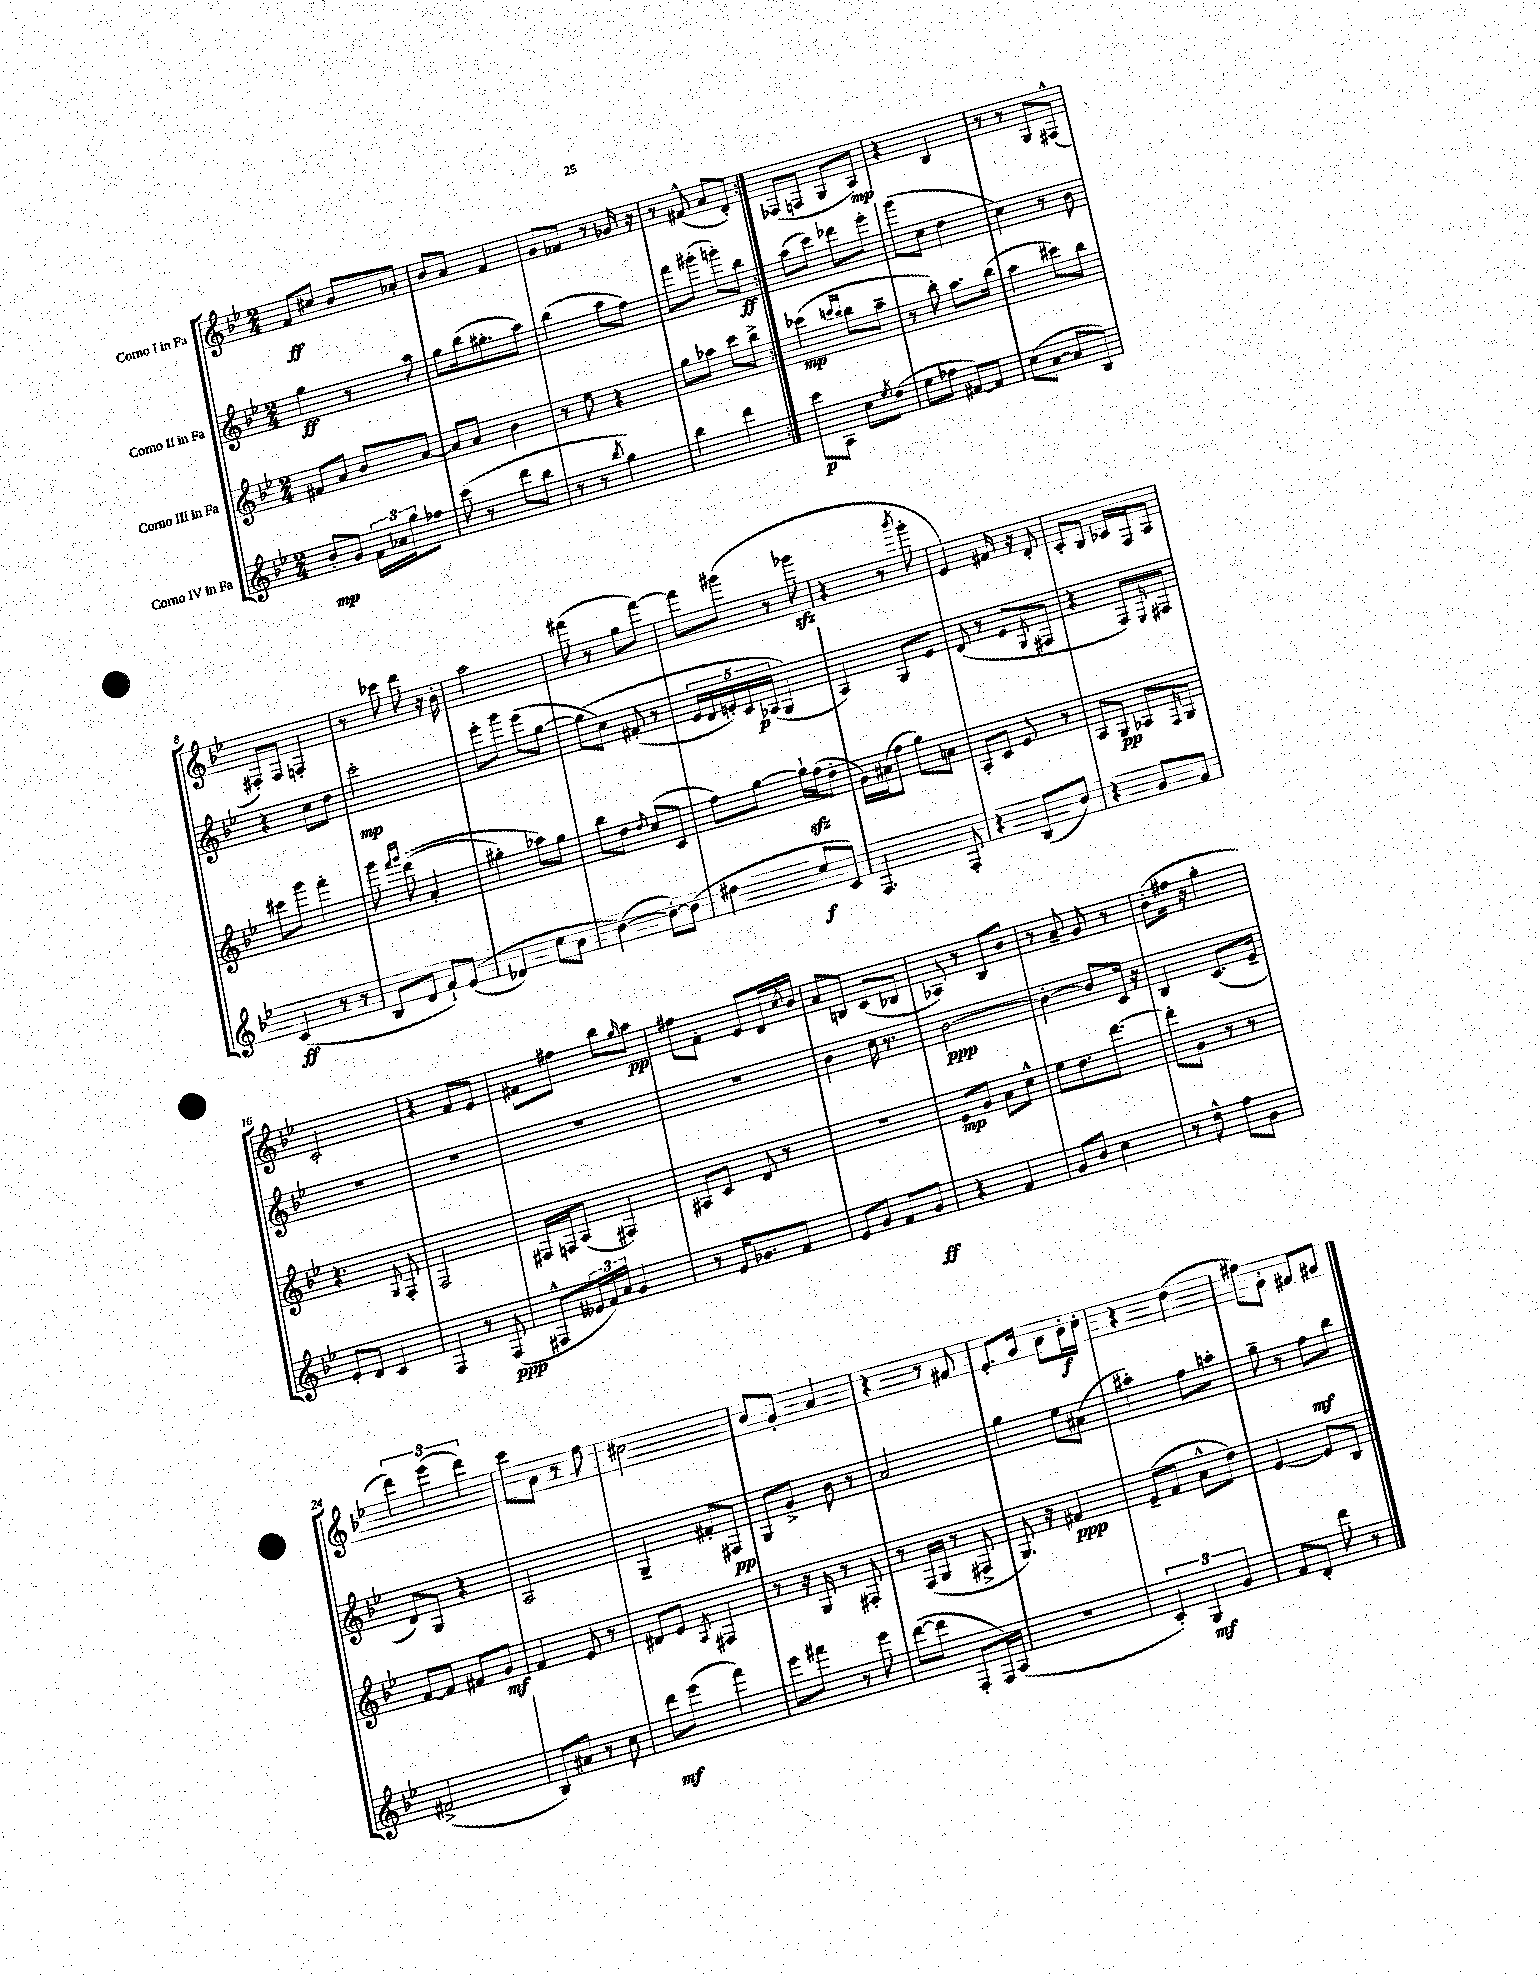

**kern	**dynam	**kern	**dynam	**kern	**dynam	**kern	**dynam
*part4	*part4	*part3	*part3	*part2	*part2	*part1	*part1
*staff4	*staff4	*staff3	*staff3	*staff2	*staff2	*staff1	*staff1
*I"Corno IV in Fa	*	*I"Corno III in Fa	*	*I"Corno II in Fa	*	*I"Corno I in Fa	*
*clefG2	*	*clefG2	*	*clefG2	*	*clefG2	*
*k[b-e-]	*	*k[b-e-]	*	*k[b-e-]	*	*k[b-e-]	*
*M2/4	*	*M2/4	*	*M2/4	*	*M2/4	*
=1	=1	=1	=1	=1	=1	=1	=1
8b-'/L	mp	8f#X/L	.	4gg\	ff	8f/L	ff
8g/J	.	8a/J	.	.	.	8cc#X/J	.
24f\LL	.	8b-/L	.	8r	.	8b-/L	.
24a-X\	.	.	.	.	.	.	.
24gg\J	.	.	.	.	.	.	.
8ff-X\J	.	[8a/J	.	8aa\	.	8a-X'/J	.
=2	=2	=2	=2	=2	=2	=2	=2
(8ccc\	.	8a/L]	.	8gg\L	.	8b-/L	.
8r	.	8a/J	.	(16bb-\k	.	8a/J	.
.	.	.	.	8.gg#X'\	.	.	.
8ddd\L	.	4b-\	.	.	.	4f/	.
8bb-\J	.	.	.	8aa\J)	.	.	.
=3	=3	=3	=3	=3	=3	=3	=3
8r	.	8r	.	(4bb-\	.	8g/L	.
8r	.	8ee-\	.	.	.	8f-X/J	.
8qbb-/	.	.	.	.	.	.	.
4gg\)	.	4r	.	8aa\L	.	8r	.
.	.	.	.	8ff\J)	.	16g-X/	.
.	.	.	.	.	.	16r	.
=4	=4	=4	=4	=4	=4	=4	=4
4bb-\	.	8gg\L	.	8fff\L	.	8r	.
.	.	8aa-X\J	.	(8ggg#X'\J	.	(8f#X^^/	.
4ddd\	.	8ccc\L	.	8gggn'\L)	.	8a/L	.
.	.	8bb-^\J	.	8bb-\J	ff	8d'/J)	.
=5:|!	=5:|!	=5:|!	=5:|!	=5:|!	=5:|!	=5:|!	=5:|!
8ccc\L	p	(4ccc-X\	mp	(8aa\L	.	(8F-X/L	.
8A\J	.	.	.	8ccc\J)	.	8Fn/J	.
.	.	16qqcccn/LL	.	.	.	.	.
.	.	16qqbb-/JJ	.	.	.	.	.
8cc\L	.	8bb-\L	.	8ddd-X\L	.	8G/L	.
8qee-/	.	.	.	.	.	.	.
(8dd\J	.	8aa~\J	.	8eee-'\J	.	8A/J)	mp
=6	=6	=6	=6	=6	=6	=6	=6
8ee-\L	.	8r	.	(8ggg\L	.	4r	.
8ff-X\J	.	8bb-'\)	.	8cc\J	.	.	.
[8f#X/L)	.	8.aa\L	.	4dd\	.	4B-/	.
8f#/J]	.	.	.	.	.	.	.
.	.	(16bb-\Jk	.	.	.	.	.
=7	=7	=7	=7	=7	=7	=7	=7
(8cc\L	.	4aa\	.	4cc\)	.	8r	.
[8a\J	.	.	.	.	.	8r	.
8a/L]	.	8ccc#X\L)	.	8r	.	8G/L	.
8B-/J)	.	8bb-\J	.	8b-\	.	(8F#X^^/J	.
!!LO:LB:g=z
=8	=8	=8	=8	=8	=8	=8	=8
(4c/	ff	8ccc#X\L	.	4r	.	8F#X'/L)	.
.	.	8ggg\J	.	.	.	8F#/J	.
8r	.	4fff'\	.	8cc\L	.	4Fn'/	.
8r	.	.	.	8dd\J	.	.	.
=9	=9	=9	=9	=9	=9	=9	=9
8B-/L	.	8ggg\	.	2ccc'\	mp	8r	.
.	.	16qqfff/LL	.	.	.	.	.
.	.	16qqggg/JJ	.	.	.	.	.
8d/J	.	((8ddd\	.	.	.	8ccc-X\	.
8f`/L)	.	4a'/	.	.	.	8ddd\	.
((8e-/J	.	.	.	.	.	16r	.
.	.	.	.	.	.	16b-'\	.
=10	=10	=10	=10	=10	=10	=10	=10
4d-X/)	.	4gg#X'\)	.	8eee-'\L	.	2aa\	.
.	.	.	.	8ggg\J	.	.	.
8cc\L	.	8aa-X\L)	.	(8eee-\L	.	.	.
8a\J	.	8gg#\J	.	[8gg\J	.	.	.
=11	=11	=11	=11	=11	=11	=11	=11
([4b-\)	.	8bb-\L	.	(8gg\L]	.	(8fff#X\	.
.	.	8dd\J	.	8cc\J)	.	8r	.
.	.	16qqdd/	.	.	.	.	.
8b-'\L_)	.	(8cc/L	.	(8f#X'/	.	8gg\L	.
(8b-\J]	.	8c/J	.	8r	.	[8fff#\J)	.
=12	=12	=12	=12	=12	=12	=12	=12
4dd#X\	.	8ff\L)	.	20e-/LL	.	8fff#\L]	.
.	.	.	.	20d/	.	.	.
.	.	.	.	20en'/)	.	.	.
.	.	[8gg\J	.	.	.	(8ggg#X\J	.
.	.	.	.	20c/	.	.	.
.	.	.	.	(20A-X/JJ	p	.	.
8cc/L	f	16ggzz`\LL]	.	4G/)	.	8r	.
.	.	(16ff\J	.	.	.	.	.
8c/J)	.	8dd'\J	.	.	.	8ggg-Xzz\	.
=13	=13	=13	=13	=13	=13	=13	=13
4.F/	.	16g\LL)	.	4A/)	.	4r	.
.	.	(16a#X\J	.	.	.	.	.
.	.	8ff\J	.	.	.	.	.
.	.	8gg\L)	.	8G/L	.	8r	.
.	.	.	.	.	.	8qbbb-/	.
8F'/	.	8an\J	.	8e-/J	.	8ggg'\	.
=14	=14	=14	=14	=14	=14	=14	=14
4r	.	8A'/L	.	(8d/	.	4e-/)	.
.	.	8c/J	.	8r	.	.	.
(8B-/L	.	8e-/	.	8e-/L	.	16f#X/	.
.	.	.	.	.	.	16r	.
.	.	.	.	8qG/	.	.	.
8b-/J)	.	8r	.	8F#X/J	.	8d'/	.
=15	=15	=15	=15	=15	=15	=15	=15
4r	.	8A/L	.	4r	.	8c'/L	.
.	.	8G/J	pp	.	.	8B-/J	.
8g/L	.	8A-X/L	.	8F/L)	.	16c-X/LL	.
.	.	.	.	.	.	16F/J	.
.	.	16qqF/	.	16qqE-/	.	.	.
8f/J	.	8G/J	.	8F#X/J	.	8A/J	.
!!LO:LB:g=z
=16	=16	=16	=16	=16	=16	=16	=16
8e-'/L	.	4.r	.	2r	.	2c'/	.
8d/J	.	.	.	.	.	.	.
4c/	.	.	.	.	.	.	.
.	.	8qqG/	.	.	.	.	.
.	.	8F'/	.	.	.	.	.
=17	=17	=17	=17	=17	=17	=17	=17
4F/	.	2F/	.	2r	.	4r	.
8r	.	.	.	.	.	8f/L	.
(8F/	ppp	.	.	.	.	8e-/J	.
=18	=18	=18	=18	=18	=18	=18	=18
8F#X^^/L	.	16F#X/LL	.	2r	.	8f#X\L	.
.	.	16Fn/J	.	.	.	.	.
24e--X/L	.	(8A/J	.	.	.	8ff#X\J	.
24f/)	.	.	.	.	.	.	.
24a/JJ	.	.	.	.	.	.	.
4g/	.	4F#X/)	.	.	.	8bb-\L	.
.	.	.	.	.	.	16qqgg/	.
.	.	.	.	.	.	8aa\J	pp
=19	=19	=19	=19	=19	=19	=19	=19
8r	.	8A#X/L	.	2r	.	8ff#X\L	.
16e-/KL	.	8c/J	.	.	.	8f'\J	.
8.g-X/	.	.	.	.	.	.	.
.	.	8d/	.	.	.	8e-/L	.
8f/J	.	8r	.	.	.	16d/L	.
.	.	.	.	.	.	8qcc/	.
.	.	.	.	.	.	16b-/JJ	.
=20	=20	=20	=20	=20	=20	=20	=20
8e-/L	.	2r	.	4b-\	.	8a/L	.
8g/J	.	.	.	.	.	8Bn/J	.
8f/L	.	.	.	16cc\	.	(8c/L	.
.	.	.	.	8.r	.	.	.
8g/J	ff	.	.	.	.	8B-X/J	.
=21	=21	=21	=21	=21	=21	=21	=21
4r	.	8e-/L	mp	[2b-\	ppp	8A-X/)	.
.	.	8g/J	.	.	.	8r	.
4f/	.	8a\L	.	.	.	8B-/L	.
.	.	8cc^^\J	.	.	.	8b-/J	.
=22	=22	=22	=22	=22	=22	=22	=22
8g/L	.	8ee-\L	.	4b-'\_	.	8r	.
8b-/J	.	8.dd\	.	.	.	8a~/	.
4cc\	.	.	.	8b-/L]	.	8g/	.
.	.	[8.ddd\J	.	.	.	.	.
.	.	.	.	16c/Jk	.	8r	.
.	.	.	.	16r	.	.	.
=23	=23	=23	=23	=23	=23	=23	=23
8r	.	8ddd'\L]	.	4B-/	.	(8b-'\L	.
8dd^^\	.	8g\J	.	.	.	16ff#X\Jk	.
.	.	.	.	.	.	16r	.
8ff\L	.	8r	.	(8.c/L	.	4gg'\	.
8g\J	.	8r	.	.	.	.	.
.	.	.	.	16e-~/Jk	.	.	.
!!LO:LB:g=z
=24	=24	=24	=24	=24	=24	=24	=24
(2f#X^/	.	[8f/L	.	8d/L)	.	6ddd\)	.
.	.	8f/J]	.	8G/J	.	.	.
.	.	.	.	.	.	(6eee-\	.
.	.	8f#X/L	.	4r	.	.	.
.	.	.	.	.	.	6ddd\)	.
.	.	8g/J	mf	.	.	.	.
=25	=25	=25	=25	=25	=25	=25	=25
8B-/L)	.	4f/	.	2A/	.	8ccc\L	.
8a#X/J	.	.	.	.	.	8a\J	.
8r	.	8e-/	.	.	.	8r	.
8cc\	.	8r	.	.	.	8ff\	.
=26	=26	=26	=26	=26	=26	=26	=26
8ddd\L	mf	8d#X/L	.	4G~/	.	2cc#X\	.
(8eee-\J	.	8e-/J	.	.	.	.	.
.	.	8qA/	.	.	.	.	.
4fff\)	.	4F#X/	.	8f#X'/L	.	.	.
.	.	.	.	8F#X/J	pp	.	.
=27	=27	=27	=27	=27	=27	=27	=27
8eee-\L	.	8r	.	8G/L	.	8b-/L	.
8fff#X\J	.	16r	.	8g^/J	.	8g'/J	.
.	.	16G/	.	.	.	.	.
8r	.	8r	.	8b-\	.	4a/	.
8eee-\	.	8F#X'/	.	8r	.	.	.
=28	=28	=28	=28	=28	=28	=28	=28
([8ddd\L	.	8r	.	2a/	.	4r	.
8ddd\J]	.	(16F/LL	.	.	.	.	.
.	.	16G/JJ	.	.	.	.	.
8F'/L	.	8r	.	.	.	8r	.
16F/L)	.	8F#X^/	.	.	.	8f#X/	.
(16A/JJ	.	.	.	.	.	.	.
=29	=29	=29	=29	=29	=29	=29	=29
2r	.	8.G/)	.	4gg\	.	8.e-'/L	.
.	.	16r	.	.	.	16g/Jk	.
.	.	4f#X/	ppp	8ee-\L	.	8a\L	.
.	.	.	.	(8a#X\J	.	16b-'\L	f
.	.	.	.	.	.	16cc'\JJ	.
=30	=30	=30	=30	=30	=30	=30	=30
6c'/)	.	(8e-~/L	.	4aa#X'\)	.	4r	.
.	.	8f/J	.	.	.	.	.
6G/	mf	.	.	.	.	.	.
.	.	8a^^\L	.	8ff\L	.	(4dd\	.
6g/	.	.	.	.	.	.	.
.	.	8dd\J)	.	8aan'\J	.	.	.
=31	=31	=31	=31	=31	=31	=31	=31
8f/L	.	[4e-/	.	8gg~\	.	8ff#X\L)	.
8d'/J	.	.	.	8r	.	8g'\J	.
8ddd\	.	8e-/L]	.	8ff\L	mf	8f#X/L	.
8r	.	8B-/J	.	8bb-\J	.	8g#X/J	.
==	==	==	==	==	==	==	==
*-	*-	*-	*-	*-	*-	*-	*-
